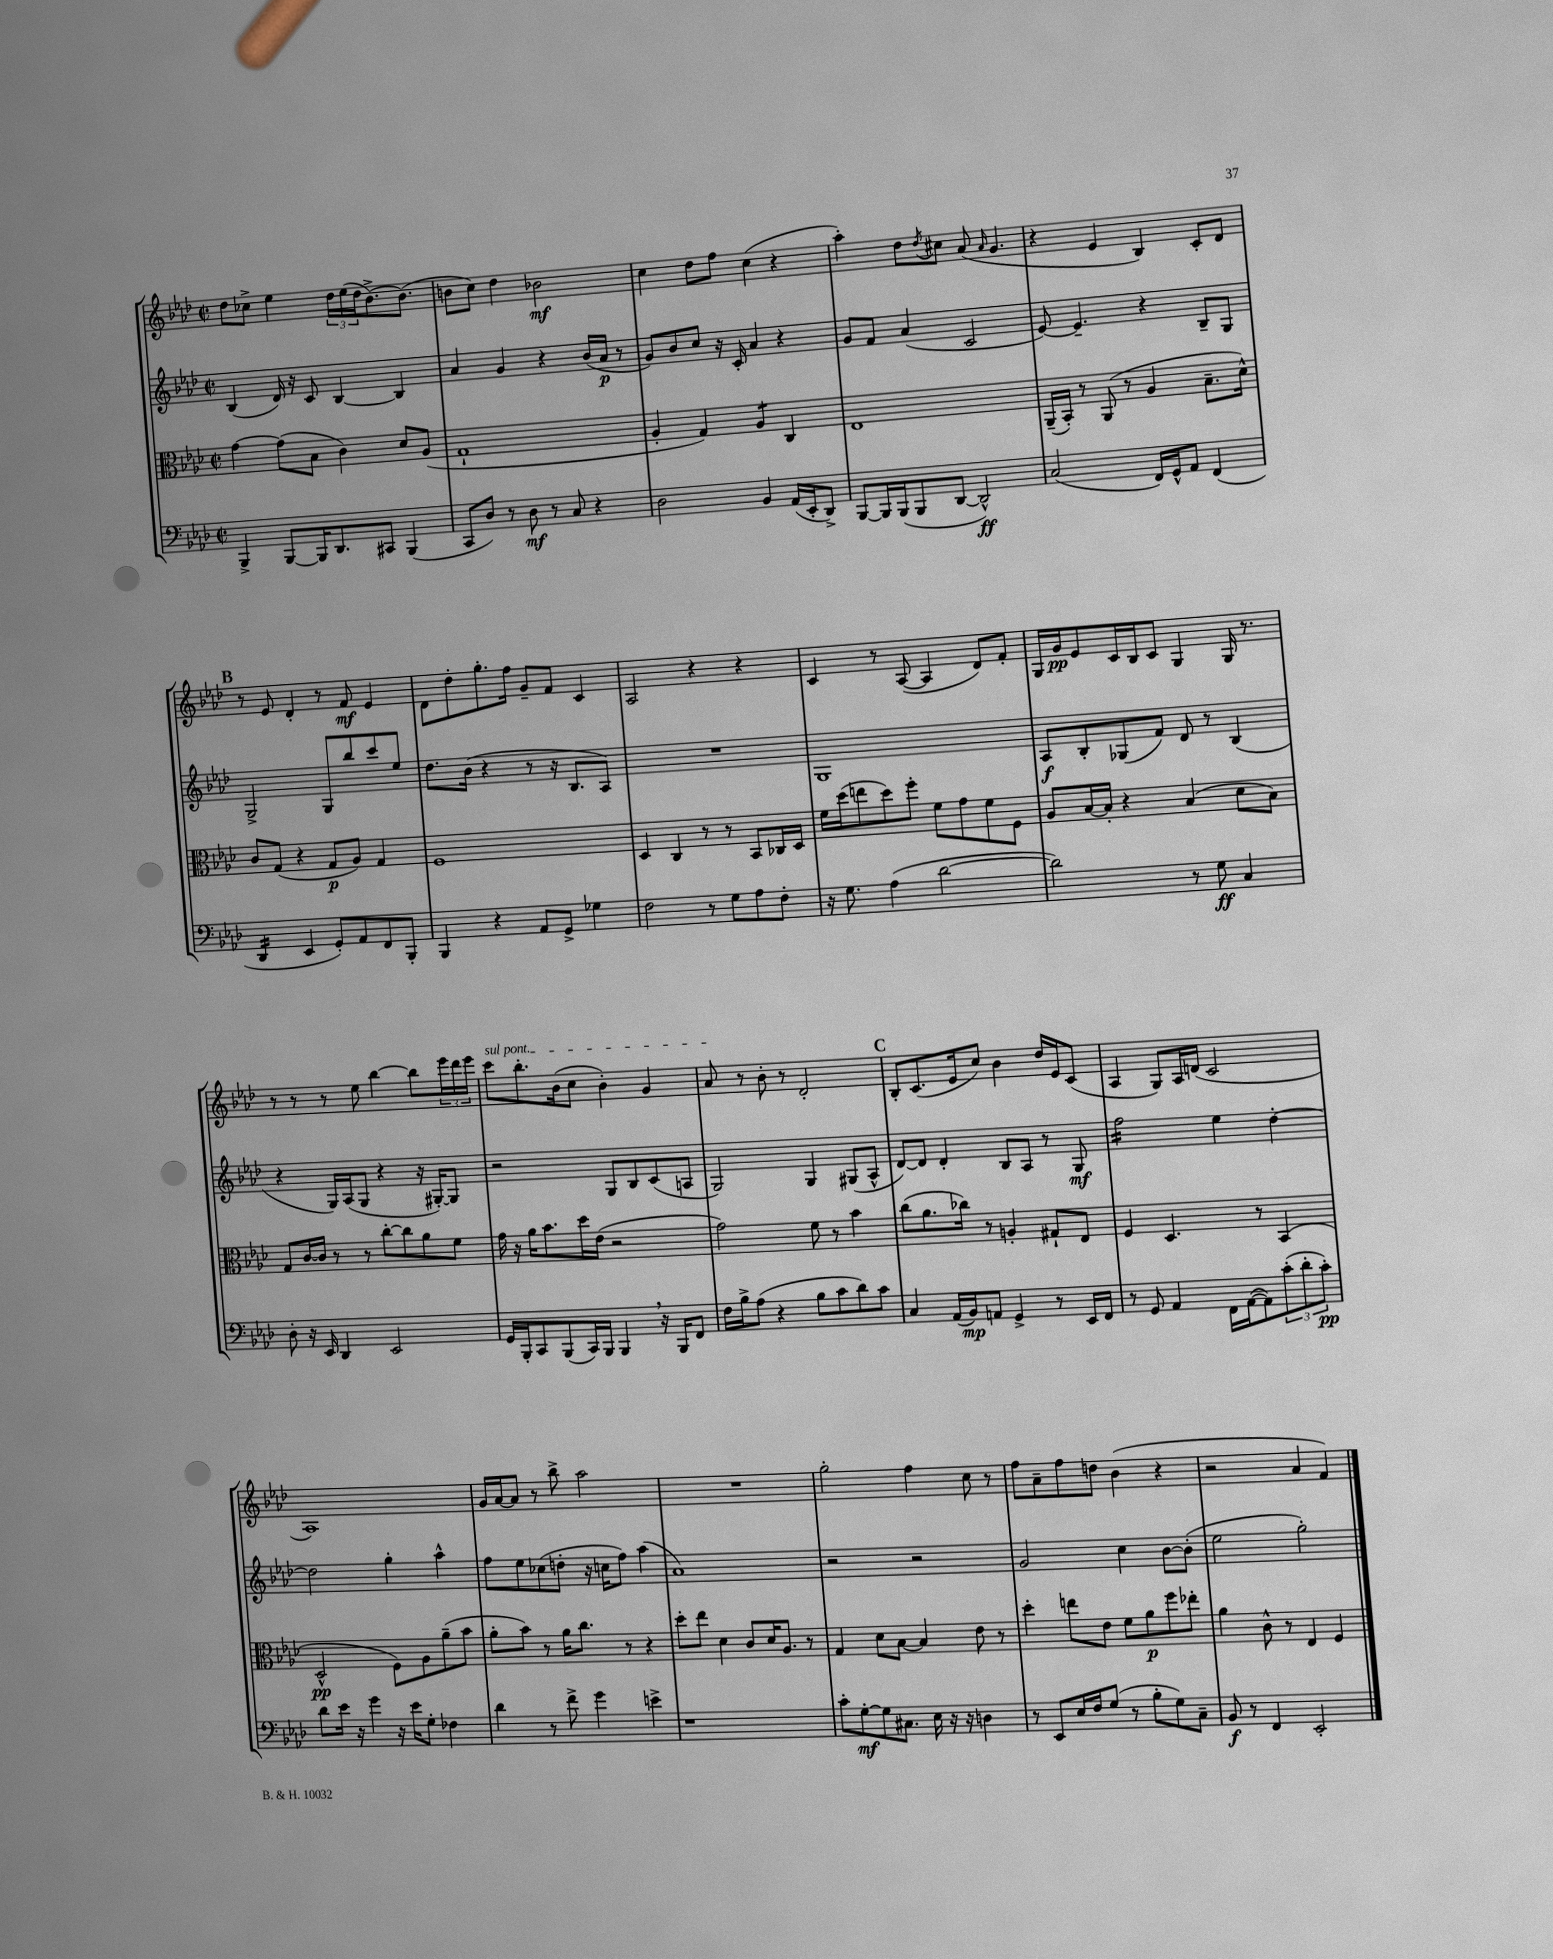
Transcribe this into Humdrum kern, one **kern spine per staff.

**kern	**dynam	**kern	**dynam	**kern	**dynam	**kern	**dynam
*part4	*part4	*part3	*part3	*part2	*part2	*part1	*part1
*staff4	*staff4	*staff3	*staff3	*staff2	*staff2	*staff1	*staff1
*clefF4	*	*clefC3	*	*clefG2	*	*clefG2	*
*k[b-e-a-d-]	*	*k[b-e-a-d-]	*	*k[b-e-a-d-]	*	*k[b-e-a-d-]	*
*M2/2	*	*M2/2	*	*M2/2	*	*M2/2	*
*met(c|)	*	*met(c|)	*	*met(c|)	*	*met(c|)	*
=8	=8	=8	=8	=8	=8	=8	=8
4BBB-^/	.	[4g\	.	(4B-/	.	8dd-\L	.
.	.	.	.	.	.	8cc-X^\J	.
[8BBB-/L	.	(8g\L]	.	16d-/)	.	4ee-\	.
.	.	.	.	16r	.	.	.
16BBB-/K]	.	8B-\J	.	8c/	.	.	.
8.DD-/	.	.	.	.	.	.	.
.	.	4c\)	.	[4B-/	.	24dd-\LL	.
.	.	.	.	.	.	(24ee-\	.
.	.	.	.	.	.	24dd-\J	.
8CC#X/J	.	.	.	.	.	[8.b-^\)	.
(4BBB-/	.	8d-/L	.	4B-/]	.	.	.
.	.	.	.	.	.	(8.b-\J]	.
.	.	(8A-/J	.	.	.	.	.
=9	=9	=9	=9	=9	=9	=9	=9
8CC/L	.	1G`	.	4a-/	.	8bn\L	.
8D-/J)	.	.	.	.	.	8cc\J)	.
8r	.	.	.	4g/	.	4dd-\	.
8D-\	mf	.	.	.	.	.	.
8r	.	.	.	4r	.	2b-X\	mf
8C/	.	.	.	.	.	.	.
4r	.	.	.	(16b-/LL	.	.	.
.	.	.	.	16a-/JJ	p	.	.
.	.	.	.	8r	.	.	.
=10	=10	=10	=10	=10	=10	=10	=10
2D-\	.	4A-'/	.	8g/L)	.	4cc\	.
.	.	.	.	8b-/	.	.	.
.	.	4G/)	.	8cc/J	.	8dd-\L	.
.	.	.	.	16r	.	8ff\J	.
.	.	.	.	16c'/	.	.	.
*	*	*tremolo	*	*	*	*	*
4BB-/	.	8A-/L	.	4a-/	.	(4cc\	.
.	.	8A-/J	.	.	.	.	.
*	*	*Xtremolo	*	*	*	*	*
(16AA-/LL	.	4C/	.	4r	.	4r	.
16EE-'/J	.	.	.	.	.	.	.
8DD-^/J)	.	.	.	.	.	.	.
=11	=11	=11	=11	=11	=11	=11	=11
[8BBB-/L	.	1E-	.	8g/L	.	4aa-'\)	.
16BBB-/L]	.	.	.	8f/J	.	.	.
(16BBB-/J	.	.	.	.	.	.	.
8BBB-/	.	.	.	(4a-/	.	8dd-\L	.
.	.	.	.	.	.	8qdd-/	.
[8DD-/J	.	.	.	.	.	8cc#X\J	.
2DD-^^/])	ff	.	.	2c/	.	(8a-/	.
.	.	.	.	.	.	16qqa-/	.
.	.	.	.	.	.	4.g/	.
=12	=12	=12	=12	=12	=12	=12	=12
(2C/	.	(16AA-~/LL	.	[8e-/)	.	4r	.
.	.	16BB-'/JJ)	.	.	.	.	.
.	.	8r	.	4.e-~/]	.	.	.
.	.	(8AA-/	.	.	.	4e-/	.
.	.	8r	.	.	.	.	.
16FF/LL)	.	4A-/	.	4r	.	4B-/)	.
16GG^^/J	.	.	.	.	.	.	.
8AA-/J	.	.	.	.	.	.	.
(4FF/	.	8.B-~\L	.	8B-~/L	.	8c'/L	.
.	.	.	.	8G/J	.	8d-/J	.
.	.	16d-^^\Jk)	.	.	.	.	.
!!LO:LB:g=z
!!LO:REH:place=s1:t=B
=13	=13	=13	=13	=13	=13	=13	=13
*tremolo	*	*	*	*	*	*	*
16DD-/LL	.	8c/L	.	2G^/	.	8r	.
16DD-/	.	.	.	.	.	.	.
16DD-/	.	(8G/J	.	.	.	8e-/	.
16DD-/JJ	.	.	.	.	.	.	.
*Xtremolo	*	*	*	*	*	*	*
4EE-/	.	4r	.	.	.	4d-'/	.
8GG'/L)	.	8G/L	p	8G/L	.	8r	.
8AA-/	.	8A-/J)	.	8bb-/	.	8f/	mf
8FF/	.	4G/	.	8ccc/	.	4e-/	.
8BBB-'/J	.	.	.	8ee-/J	.	.	.
=14	=14	=14	=14	=14	=14	=14	=14
4BBB-/	.	1F	.	8.dd-\L	.	8d-\L	.
.	.	.	.	.	.	8dd-'\	.
.	.	.	.	(16b-\Jk	.	.	.
4r	.	.	.	4r	.	8.gg'\	.
.	.	.	.	.	.	16ff\Jk	.
8AA-/L	.	.	.	8r	.	8g~/L	.
8GG^/J	.	.	.	16r	.	8f/J	.
.	.	.	.	8.B-/L	.	.	.
4G-X\	.	.	.	.	.	4c/	.
.	.	.	.	8A-/J)	.	.	.
=15	=15	=15	=15	=15	=15	=15	=15
2F\	.	4D-/	.	1r	.	2A-/	.
.	.	4C/	.	.	.	.	.
8r	.	8r	.	.	.	4r	.
8G\L	.	8r	.	.	.	.	.
8A-\	.	8BB-/L	.	.	.	4r	.
8F'\J	.	16C-X/L	.	.	.	.	.
.	.	16D-/JJ	.	.	.	.	.
=16	=16	=16	=16	=16	=16	=16	=16
16r	.	16f\LL	.	1G	.	4c/	.
8.G\	.	(16dd-\J	.	.	.	.	.
.	.	8een\	.	.	.	.	.
(4A-\	.	8dd-\)	.	.	.	8r	.
.	.	8ff'\J	.	.	.	([8A-/	.
[2d-\	.	8f\L	.	.	.	4A-/]	.
.	.	8g\	.	.	.	.	.
.	.	8f\	.	.	.	8d-/L)	.
.	.	8F\J	.	.	.	8f'/J	.
=17	=17	=17	=17	=17	=17	=17	=17
2d-\])	.	8A-/L	.	8A-/L	f	16G/LL	.
.	.	.	.	.	.	16g/J	pp
.	.	[16B-/L	.	8B-'/	.	8e-/	.
.	.	16B-'/JJ]	.	.	.	.	.
.	.	4r	.	(8G-X/	.	16c/L	.
.	.	.	.	.	.	16B-/J	.
.	.	.	.	8f/J)	.	8c/J	.
8r	.	(4B-/	.	8d-/	.	4G/	.
8G\	ff	.	.	8r	.	.	.
4C/	.	8d-\L	.	(4B-/	.	16G/	.
.	.	.	.	.	.	8.r	.
.	.	8B-\J)	.	.	.	.	.
!!LO:LB:g=z
=18	=18	=18	=18	=18	=18	=18	=18
8D-'\	.	8G/L	.	4r	.	8r	.
16r	.	[16c/L	.	.	.	8r	.
16EE-/	.	16c/JJ]	.	.	.	.	.
4DD-/	.	8r	.	16G/LL)	.	8r	.
.	.	.	.	(16A-/J	.	.	.
.	.	8r	.	8G/J	.	8ee-\	.
2EE-/	.	[8cc'\L	.	4r	.	[4bb-\	.
.	.	8cc\]	.	.	.	.	.
.	.	8a-\	.	16r	.	8bb-\L]	.
.	.	.	.	[16G#X'/KL)	.	.	.
.	.	8f\J	.	8G#/J]	.	24eee-\L	.
.	.	.	.	.	.	24ddd-\	.
.	.	.	.	.	.	24eee-\JJ	.
=19	=19	=19	=19	=19	=19	=19	=19
!	!	!	!	!	!	!LO:TX:a:i:t=sul pont.	!
16GG/LL	.	16g\	.	2r	.	8ccc\L	.
16BBB-'/J	.	16r	.	.	.	.	.
8CC/	.	16a-\KL	.	.	.	8.bb-'\	.
.	.	8.b-\	.	.	.	.	.
(8BBB-/	.	.	.	.	.	.	.
.	.	.	.	.	.	(16b-\k	.
16CC/L)	.	16dd-\L	.	.	.	8cc\J	.
16BBB-/JJ	.	(16e-\JJ	.	.	.	.	.
4BBB-,/	.	2r	.	8G/L	.	4b-'\)	.
.	.	.	.	8B-/	.	.	.
16r	.	.	.	(8c/	.	4g/	.
16BBB-/KL	.	.	.	.	.	.	.
8FF/J	.	.	.	8An/J	.	.	.
=20	=20	=20	=20	=20	=20	=20	=20
16F\LL	.	2g\)	.	2G/)	.	8a-/	.
16B-^\J	.	.	.	.	.	.	.
(8A-\J	.	.	.	.	.	8r	.
4r	.	.	.	.	.	8b-'\	.
.	.	.	.	.	.	8r	.
8B-\L	.	8f\	.	4G/	.	2d-'/	.
8c\	.	8r	.	.	.	.	.
8d-\)	.	4b-\	.	(8G#X/L	.	.	.
8c\J	.	.	.	8A-^^/J	.	.	.
!!LO:REH:place=s1:t=C
=21	=21	=21	=21	=21	=21	=21	=21
4C/	.	(8cc\L	.	[8d-/L)	.	8B-'/L	.
.	.	8.a-\	.	8d-/J]	.	(8.c/	.
(16AA-/LL	.	.	.	4d-'/	.	.	.
16BB-/J)	mp	16cc-X\Jk)	.	.	.	16e-/k	.
8AAn/J	.	8r	.	.	.	8cc/J)	.
4GG^/	.	4An'/	.	8B-/L	.	4b-\	.
.	.	.	.	8A-/J	.	.	.
8r	.	8G#X`/L	.	8r	.	16dd-/LL	.
.	.	.	.	.	.	16e-/J	.
16EE-/LL	.	8E-/J	.	8G/	mf	(8c/J	.
16FF/JJ	.	.	.	.	.	.	.
=22	=22	=22	=22	=22	=22	=22	=22
*	*	*	*	*tremolo	*	*	*
8r	.	4F/	.	16ff\LL	.	4A-/	.
.	.	.	.	16ff\	.	.	.
8GG/	.	.	.	16ff\	.	.	.
.	.	.	.	16ff\	.	.	.
4AA-/	.	4.D-/	.	16ff\	.	8G/L)	.
.	.	.	.	16ff\	.	.	.
.	.	.	.	16ff\	.	16A-/L	.
.	.	.	.	16ff\JJ	.	(16dn/JJ	.
*	*	*	*	*Xtremolo	*	*	*
16FF\LL	.	.	.	4ee-\	.	2c/	.
([16AA-\J	.	.	.	.	.	.	.
8AA-\])	.	8r	.	.	.	.	.
(12c'\	.	(4BB-/	.	[4dd-'\	.	.	.
12d-'\	.	.	.	.	.	.	.
12c'\J)	pp	.	.	.	.	.	.
!!LO:LB:g=z
=23	=23	=23	=23	=23	=23	=23	=23
8d-\L	.	2D-^^/	pp	2dd-\]	.	1A-)	.
16e-\Jk	.	.	.	.	.	.	.
16r	.	.	.	.	.	.	.
4g\	.	.	.	.	.	.	.
16r	.	8F\L)	.	4gg'\	.	.	.
16e-\KL	.	.	.	.	.	.	.
8G'\J	.	8A-\	.	.	.	.	.
4F-X\	.	(8a-~\	.	4aa-^^\	.	.	.
.	.	8b-\J	.	.	.	.	.
=24	=24	=24	=24	=24	=24	=24	=24
4d-\	.	8a-'\L	.	8ff\L	.	16g/LL	.
.	.	.	.	.	.	[16a-/J	.
.	.	8b-\J)	.	8ee-\	.	8a-/J]	.
8r	.	8r	.	(8cc-X\	.	8r	.
8f^\	.	16a-\KL	.	8ddn'\J	.	8bb-^\	.
.	.	8.cc\J	.	.	.	.	.
4g\	.	.	.	16r	.	2aa-\	.
.	.	.	.	16ccn\KL	.	.	.
.	.	8r	.	8ff\J)	.	.	.
4en^\	.	4r	.	(4aa-\	.	.	.
=25	=25	=25	=25	=25	=25	=25	=25
1r	.	8dd-'\L	.	1a-)	.	1r	.
.	.	8ee-\J	.	.	.	.	.
.	.	4d-\	.	.	.	.	.
.	.	8c/L	.	.	.	.	.
.	.	16d-/K	.	.	.	.	.
.	.	8.A-/J	.	.	.	.	.
.	.	8r	.	.	.	.	.
=26	=26	=26	=26	=26	=26	=26	=26
8c'\L	.	4G/	.	2r	.	2gg'\	.
[8G'\	mf	.	.	.	.	.	.
8G\]	.	8d-\L	.	.	.	.	.
8.C#X\J	.	[8B-\J	.	.	.	.	.
.	.	4B-/]	.	2r	.	4ff\	.
16E-\	.	.	.	.	.	.	.
16r	.	.	.	.	.	.	.
16r	.	.	.	.	.	.	.
4Dn\	.	8e-\	.	.	.	8cc\	.
.	.	8r	.	.	.	8r	.
=27	=27	=27	=27	=27	=27	=27	=27
8r	.	4dd-'\	.	2g/	.	8ff\L	.
8EE-/L	.	.	.	.	.	8a-~\	.
16E-/L	.	8een\L	.	.	.	8ff\	.
16F/J	.	.	.	.	.	.	.
(8G/J	.	8e-\J	.	.	.	8ddn\J	.
8r	.	8f\L	.	4cc\	.	(4b-\	.
8B-'\L	.	8a-\	p	.	.	.	.
8G\)	.	8ff\	.	[8b-\L	.	4r	.
8C~\J	.	8ee-X'\J	.	(8b-'\J]	.	.	.
=28	=28	=28	=28	=28	=28	=28	=28
8BB-/	f	4a-\	.	2ee-\	.	2r	.
8r	.	.	.	.	.	.	.
4FF/	.	8c^^\	.	.	.	.	.
.	.	8r	.	.	.	.	.
2EE-'/	.	4E-/	.	2gg'\)	.	4a-/	.
.	.	4F/	.	.	.	4f/)	.
==	==	==	==	==	==	==	==
*-	*-	*-	*-	*-	*-	*-	*-
